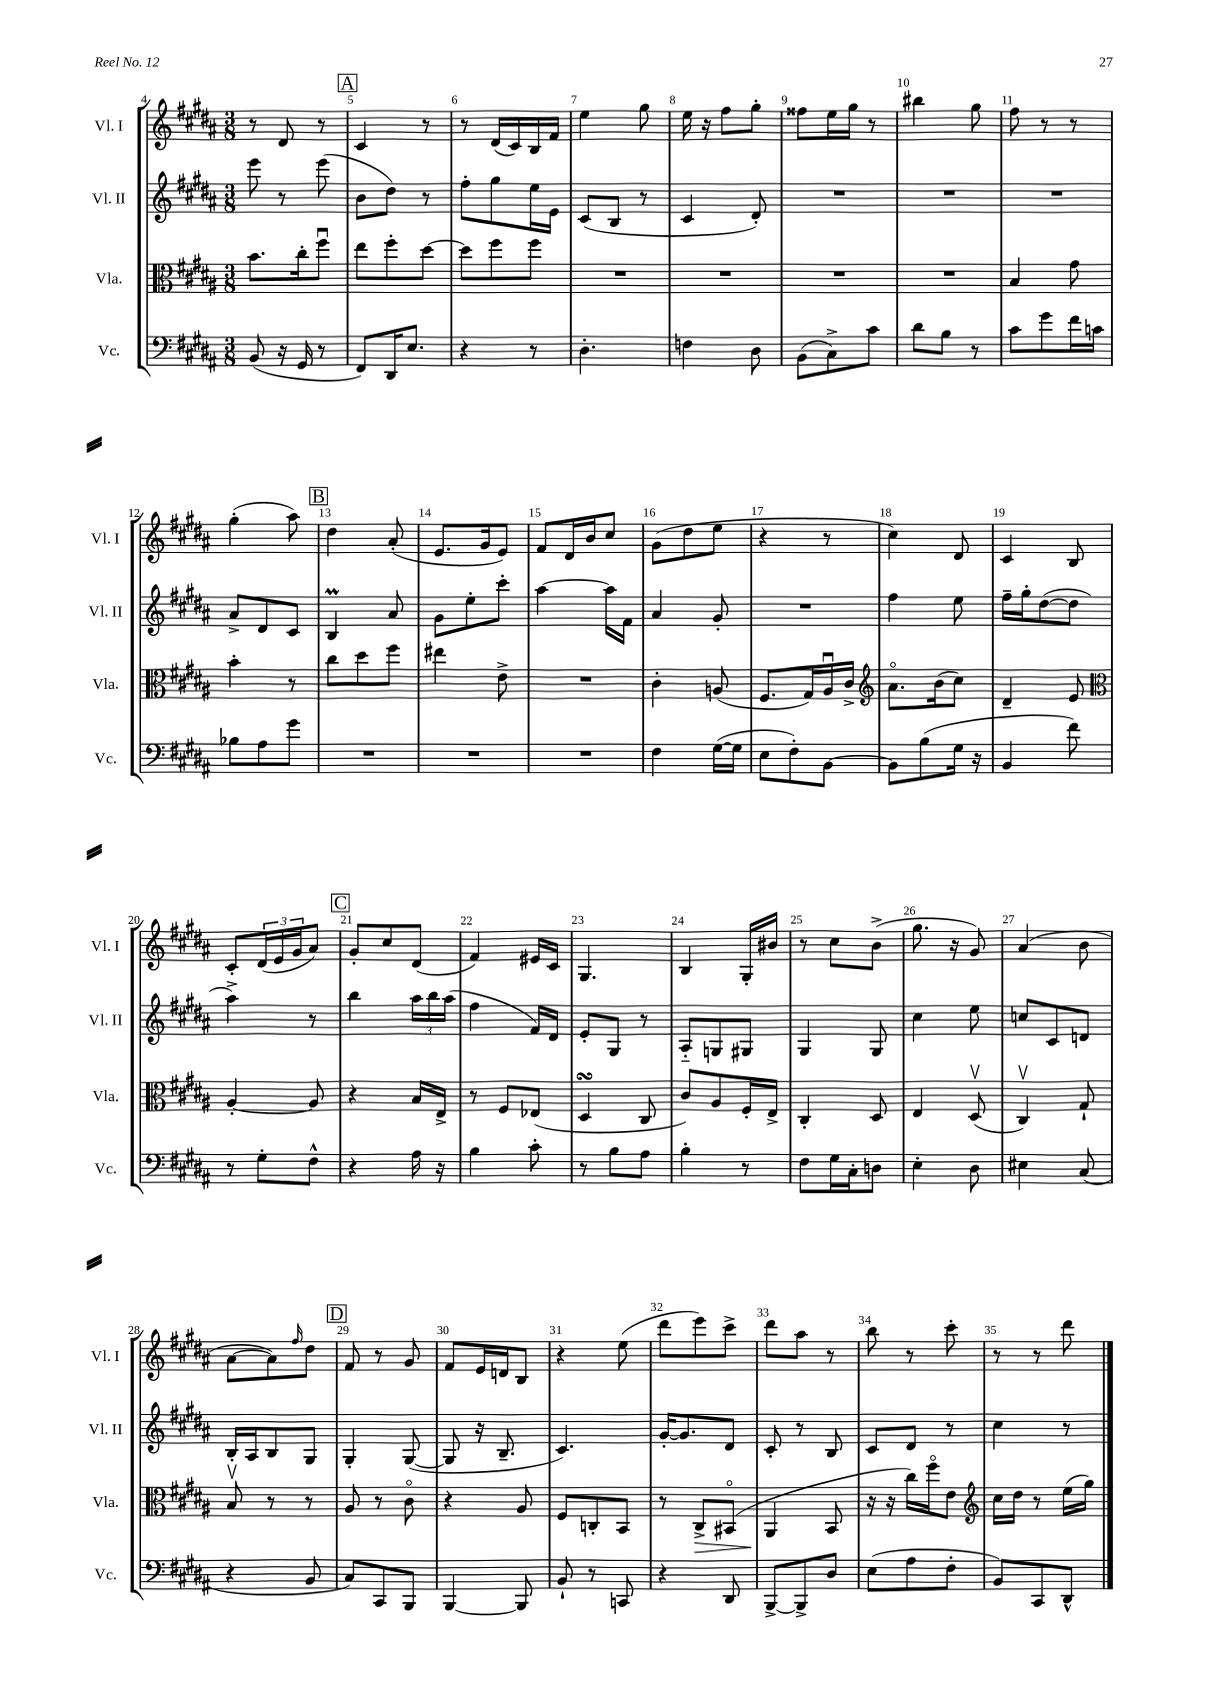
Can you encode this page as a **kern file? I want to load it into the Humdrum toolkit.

**kern	**kern	**dynam	**kern	**kern
*part4	*part3	*part3	*part2	*part1
*staff4	*staff3	*staff3	*staff2	*staff1
*I"Vc.	*I"Vla.	*	*I"Vl. II	*I"Vl. I
*I'Vc.	*I'Vla.	*	*I'Vl. II	*I'Vl. I
*clefF4	*clefC3	*	*clefG2	*clefG2
*k[f#c#g#d#a#]	*k[f#c#g#d#a#]	*	*k[f#c#g#d#a#]	*k[f#c#g#d#a#]
*M3/8	*M3/8	*	*M3/8	*M3/8
=4	=4	=4	=4	=4
(8BB/	8.b\L	.	8eee\	8r
16r	.	.	8r	8d#/
16GG#/	16cc#'\k	.	.	.
8r	8ff#u\J	.	(8eee\	8r
!!LO:REH:place=s1:t=A
=5	=5	=5	=5	=5
8FF#/L)	8ee\L	.	8b\L	4c#/
16DD#/K	8ff#'\	.	8dd#\J)	.
8.E/J	.	.	.	.
.	[8dd#\J	.	8r	8r
=6	=6	=6	=6	=6
4r	8dd#\L]	.	8ff#'\L	8r
.	8ff#\	.	8gg#\	(16d#/LL
.	.	.	.	16c#/)
8r	8ff#\J	.	16ee\L	16B/
.	.	.	16e\JJ	16f#/JJ
=7	=7	=7	=7	=7
4.D#'\	4.r	.	(8c#/L	4ee\
.	.	.	8B/J	.
.	.	.	8r	8gg#\
=8	=8	=8	=8	=8
4Fn\	4.r	.	4c#/	16ee\
.	.	.	.	16r
.	.	.	.	8ff#\L
8D#\	.	.	8d#'/)	8gg#'\J
=9	=9	=9	=9	=9
(8BB\L	4.r	.	4.r	8ff##X\L
8C#^\)	.	.	.	16ee\L
.	.	.	.	16gg#\JJ
8c#\J	.	.	.	8r
=10	=10	=10	=10	=10
8d#\L	4.r	.	4.r	4bb#X\
8B\J	.	.	.	.
8r	.	.	.	8gg#\
=11	=11	=11	=11	=11
8c#\L	4B/	.	4.r	8ff#\
8g#\	.	.	.	8r
16f#\L	8g#\	.	.	8r
16cn\JJ	.	.	.	.
!!LO:LB:g=z
=12	=12	=12	=12	=12
8B-X\L	4b'\	.	8a#^/L	(4gg#'\
8A#\	.	.	8d#/	.
8g#\J	8r	.	8c#/J	8aa#\)
!!LO:REH:place=s1:t=B
=13	=13	=13	=13	=13
4.r	8cc#\L	.	4BM/	4dd#\
.	8dd#\	.	.	.
.	8ff#\J	.	8a#/	(8a#'/
=14	=14	=14	=14	=14
4.r	4ee#X\	.	8g#\L	8.e/L
.	.	.	8ee'\	.
.	.	.	.	16g#/k
.	8e^\	.	8ccc#'\J	8e/J)
=15	=15	=15	=15	=15
4.r	4.r	.	[4aa#\	8f#/L
.	.	.	.	16d#/L
.	.	.	.	16b/J
.	.	.	16aa#\LL]	8cc#/J
.	.	.	16f#\JJ	.
=16	=16	=16	=16	=16
4F#\	4c#'\	.	4a#/	(8g#\L
.	.	.	.	8dd#\
([16G#\LL	(8An/	.	8g#'/	8ee\J
16G#\JJ]	.	.	.	.
=17	=17	=17	=17	=17
8E\L	8.F#/L	.	4.r	4r
8F#'\)	.	.	.	.
.	16G#/L)	.	.	.
[8BB\J	16A#u/	.	.	8r
.	16c#^/JJ	.	.	.
=18	=18	=18	=18	=18
*	*clefG2	*	*	*
8BB\L]	8.a#\L	.	4ff#\	4cc#\)
(8B\	.	.	.	.
.	(16b\k	.	.	.
16G#\Jk	8cc#\J)	.	8ee\	8d#/
16r	.	.	.	.
=19	=19	=19	=19	=19
4BB/	4d#~/	.	16ff#~\LL	4c#/
.	.	.	16gg#'\J	.
.	.	.	([8dd#\	.
8f#\)	8e/	.	8dd#\J]	8B/
!!LO:LB:g=z
=20	=20	=20	=20	=20
*	*clefC3	*	*	*
8r	[4A#'/	.	4aa#^\)	8c#'/L
8G#'\L	.	.	.	(24d#/L
.	.	.	.	24e/
.	.	.	.	24g#/J
8F#^^\J	8A#/]	.	8r	8a#/J)
!!LO:REH:place=s1:t=C
=21	=21	=21	=21	=21
4r	4r	.	4bb\	8g#'/L
.	.	.	.	8cc#/
16A#\	16B/LL	.	24aa#\LL	(8d#/J
.	.	.	24bb\	.
16r	16E^/JJ	.	.	.
.	.	.	(24aa#\JJ	.
=22	=22	=22	=22	=22
4B\	8r	.	4ff#\	4f#/)
.	8F#/L	.	.	.
8c#'\	(8E-X/J	.	16f#/LL)	16e#X/LL
.	.	.	16d#/JJ	16c#/JJ
=23	=23	=23	=23	=23
8r	4D#sSsS/	.	8e'/L	4.G#/
8B\L	.	.	8G#/J	.
8A#\J	8C#/	.	8r	.
=24	=24	=24	=24	=24
4B'\	8c#/L)	.	8A#/L	4B/
.	8A#/	.	8Gn/	.
8r	16F#'/L	.	8G#X/J	16G#'/LL
.	16E^/JJ	.	.	16b#X/JJ
=25	=25	=25	=25	=25
8F#\L	4C#'/	.	4G#/	8r
16G#\L	.	.	.	8cc#\L
16C#'\J	.	.	.	.
8Dn\J	8D#/	.	8G#/	(8b^\J
=26	=26	=26	=26	=26
4E'\	4E/	.	4cc#\	8.gg#\
.	.	.	.	16r
8D#\	(8D#v/	.	8ee\	8g#/)
=27	=27	=27	=27	=27
4E#X\	4C#v/)	.	8ccn/L	(4a#/
.	.	.	8c#/	.
(8C#/	8G#`/	.	8dn/J	8b\
!!LO:LB:g=z
=28	=28	=28	=28	=28
4r	8Bv/	.	16B'/LL	[8a#\L
.	.	.	16A#/J	.
.	8r	.	8B/	8a#\])
.	.	.	.	16qqff#/
8BB/	8r	.	8G#/J	8dd#\J
!!LO:REH:place=s1:t=D
=29	=29	=29	=29	=29
8C#/L)	8A#/	.	4G#'/	8f#/
8CC#/	8r	.	.	8r
8BBB/J	8c#\	.	([8G#/	8g#/
=30	=30	=30	=30	=30
[4BBB/	4r	.	8G#/]	8f#/L
.	.	.	16r	16e/L
.	.	.	8.B~/	16dn/J
8BBB/]	8A#/	.	.	8B/J
=31	=31	=31	=31	=31
8BB`/	8F#/L	.	4.c#/)	4r
8r	8Cn'/	.	.	.
8CCn/	8BB/J	.	.	(8ee\
=32	=32	=32	=32	=32
4r	8r	.	[16g#'/KL	8ddd#\L
.	.	.	8.g#/]	.
!	!	!LO:HP:b	!	!
.	8C#^/L	>	.	8eee\)
8DD#/	(8BB#X/J	.	8d#/J	8ccc#^\J
=33	=33	=33	=33	=33
[8BBB^/L	4AA#/	.	8c#'/	8ddd#\L
8BBB^/]	.	.	8r	8aa#\J
8D#/J	8BB/	]	8B/	8r
=34	=34	=34	=34	=34
(8E\L	16r	.	8c#/L	8bb\
.	16r	.	.	.
8A#\	16cc#\LL)	.	8d#/J	8r
.	16ff#\J	.	.	.
8F#'\J	8e\J	.	8r	8ccc#'\
=35	=35	=35	=35	=35
*	*clefG2	*	*	*
8BB/L)	16cc#\LL	.	4cc#\	8r
.	16dd#\JJ	.	.	.
8CC#/	8r	.	.	8r
8DD#^^/J	(16ee\LL	.	8r	8ddd#\
.	16gg#\JJ)	.	.	.
==	==	==	==	==
*-	*-	*-	*-	*-
